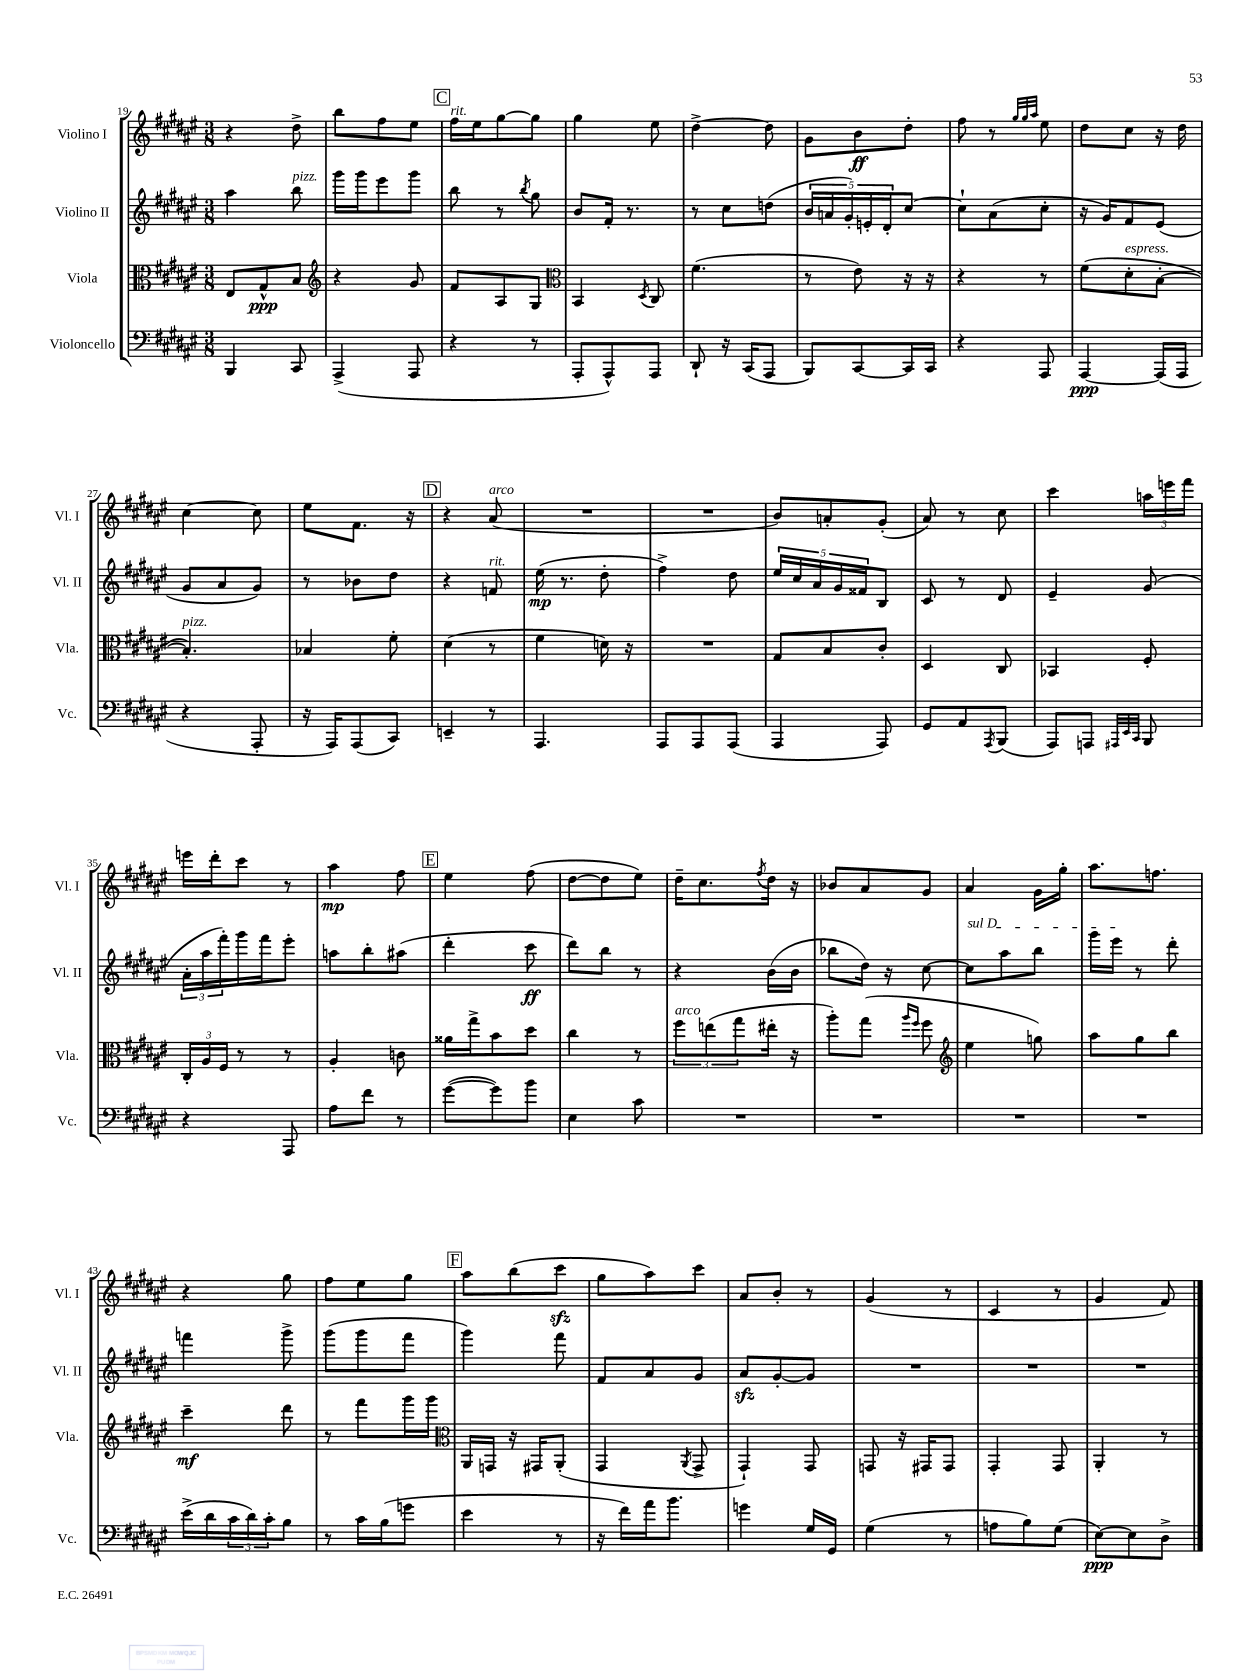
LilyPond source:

<<
\new StaffGroup <<
\new Staff = "s0" \with { instrumentName = "Violino I" shortInstrumentName = "Vl. I" } {
    \clef treble \key fis \major \numericTimeSignature \time 3/8
    r4 dis''8-> |
    b''8 fis''8 eis''8 |
    \mark \markup { \box "C" } fis''16^\markup { \italic "rit." } eis''16 gis''8~ gis''8 |
    gis''4 eis''8 |
    dis''4~-> dis''8 |
    gis'8 b'8\ff dis''8-. |
    fis''8 r8 \grace { gis''32 gis''32 ais''32 } eis''8 |
    dis''8 cis''8 r16 dis''16 |
    cis''4~ cis''8 |
    eis''8 fis'8. r16 |
    \mark \markup { \box "D" } r4 ais'8^\markup { \italic "arco" }( |
    R4. |
    R4. |
    b'8) a'8-. gis'8-.( |
    ais'8) r8 cis''8 |
    cis'''4 \tuplet 3/2 { a''16 e'''16 fis'''16 } |
    e'''16 dis'''16-. cis'''8 r8 |
    ais''4\mp fis''8 |
    \mark \markup { \box "E" } eis''4 fis''8( |
    dis''8~ dis''8 eis''8) |
    dis''16-- cis''8. \acciaccatura { fis''8 } dis''16 r16 |
    bes'8 ais'8 gis'8 |
    ais'4 gis'16 gis''16-. |
    ais''8. f''8. |
    r4 gis''8 |
    fis''8 eis''8 gis''8 |
    \mark \markup { \box "F" } ais''8 b''8( cis'''8\sfz |
    gis''8 ais''8) cis'''8 |
    ais'8 b'8-. r8 |
    gis'4( r8 |
    cis'4 r8 |
    gis'4 fis'8) \bar "|." |
}
\new Staff = "s1" \with { instrumentName = "Violino II" shortInstrumentName = "Vl. II" } {
    \clef treble \key fis \major \numericTimeSignature \time 3/8
    ais''4 b''8^\markup { \italic "pizz." } |
    gis'''16 gis'''16 eis'''8 gis'''8 |
    \mark \markup { \box "C" } b''8 r8 \acciaccatura { b''8 } gis''8 |
    b'8 fis'16-. r8. |
    r8 cis''8 d''8( |
    \tuplet 5/4 { b'16 a'16 gis'16-.) e'16-. dis'16-. } cis''8~ |
    cis''8-! ais'8( cis''8-. |
    r16 gis'16) fis'8 eis'8( |
    gis'8 ais'8 gis'8) |
    r8 bes'8 dis''8 |
    \mark \markup { \box "D" } r4 f'8^\markup { \italic "rit." } |
    eis''16\mp( r8. dis''8-. |
    fis''4->) dis''8 |
    \tuplet 5/4 { eis''16 cis''16 ais'16 gis'16 fisis'16 } b8 |
    cis'8 r8 dis'8 |
    eis'4-- gis'8( |
    \tuplet 3/2 { ais'16-. ais''16 fis'''16-.) } gis'''16 fis'''16 eis'''8-. |
    a''8 b''8-. ais''8( |
    \mark \markup { \box "E" } dis'''4-. cis'''8\ff |
    dis'''8) b''8 r8 |
    r4 b'16( b'16 |
    bes''8 dis''16) r16 cis''8~ |
    \once \override TextSpanner.bound-details.left.text = \markup { \italic "sul D" } cis''8\startTextSpan ais''8 b''8 |
    gis'''16 eis'''16\stopTextSpan r8 dis'''8-. |
    f'''4 gis'''8-> |
    gis'''8( gis'''8 fis'''8 |
    \mark \markup { \box "F" } gis'''4) fis'''8 |
    fis'8 ais'8 gis'8 |
    ais'8\sfz gis'8~-. gis'8 |
    R4. |
    R4. |
    R4. \bar "|." |
}
\new Staff = "s2" \with { instrumentName = "Viola" shortInstrumentName = "Vla." } {
    \clef alto \key fis \major \numericTimeSignature \time 3/8
    eis8 gis8-^\ppp b8 |
    \clef treble r4 gis'8 |
    \mark \markup { \box "C" } fis'8 ais8 gis8 |
    \clef alto b,4 \acciaccatura { dis8 } cis8 |
    fis'4.( |
    r8 eis'8) r16 r16 |
    r4 r8 |
    fis'8( dis'8-.^\markup { \italic "espress." } b8~-. |
    b4.-.^\markup { \italic "pizz." }) |
    bes4 fis'8-. |
    \mark \markup { \box "D" } dis'4( r8 |
    fis'4 d'16) r16 |
    R4. |
    gis8 b8 cis'8-. |
    dis4 cis8 |
    bes,4 fis8-. |
    \tuplet 3/2 { cis16-. ais16 fis16 } r8 r8 |
    ais4-. c'8 |
    \mark \markup { \box "E" } aisis'16 gis''16-> b'8 dis''8 |
    cis''4 r8 |
    \tuplet 3/2 { fis''8^\markup { \italic "arco" } e''8( gis''8 } eis''16-. r16 |
    ais''8-.) gis''8( \grace { ais''16 fis''16 } fis''8 |
    \clef treble eis''4 g''8) |
    ais''8 gis''8 b''8 |
    cis'''4--\mf dis'''8 |
    r8 fis'''8 gis'''16 gis'''16 |
    \mark \markup { \box "F" } \clef alto ais,16 g,16 r16 gis,16 ais,8-.( |
    gis,4 \acciaccatura { ais,8 } gis,8-> |
    gis,4-!) gis,8 |
    g,8 r16 gis,16 gis,8 |
    gis,4-. gis,8 |
    ais,4-. r8 \bar "|." |
}
\new Staff = "s3" \with { instrumentName = "Violoncello" shortInstrumentName = "Vc." } {
    \clef bass \key fis \major \numericTimeSignature \time 3/8
    b,,4 cis,8 |
    ais,,4->( ais,,8 |
    \mark \markup { \box "C" } r4 r8 |
    ais,,8-. ais,,8-^) ais,,8 |
    dis,8-! r16 cis,16( ais,,8 |
    b,,8) cis,8~ cis,16 cis,16 |
    r4 ais,,8 |
    ais,,4~\ppp ais,,16( ais,,16 |
    r4 ais,,8-. |
    r16 ais,,16) ais,,8( cis,8) |
    \mark \markup { \box "D" } e,4-- r8 |
    ais,,4. |
    ais,,8 ais,,8 ais,,8( |
    ais,,4 ais,,8) |
    gis,8 ais,8 \acciaccatura { ais,,8 } b,,8( |
    ais,,8) a,,8 \grace { ais,,32 eis,32 cis,32 } b,,8 |
    r4 ais,,8 |
    ais8 fis'8 r8 |
    \mark \markup { \box "E" } gis'8~( gis'8) b'8 |
    eis4 cis'8 |
    R4. |
    R4. |
    R4. |
    R4. |
    eis'16->( dis'16 \tuplet 3/2 { cis'16 dis'16) cis'16-. } b8 |
    r8 cis'16 b16( g'8 |
    \mark \markup { \box "F" } eis'4 r8 |
    r16 fis'16) ais'16 b'8. |
    g'4 gis16 gis,16 |
    gis4( r8 |
    a8 b8) gis8( |
    eis8~\ppp) eis8 dis8-> \bar "|." |
}
>>
>>
\layout { \context { \Score currentBarNumber = #19 } }
